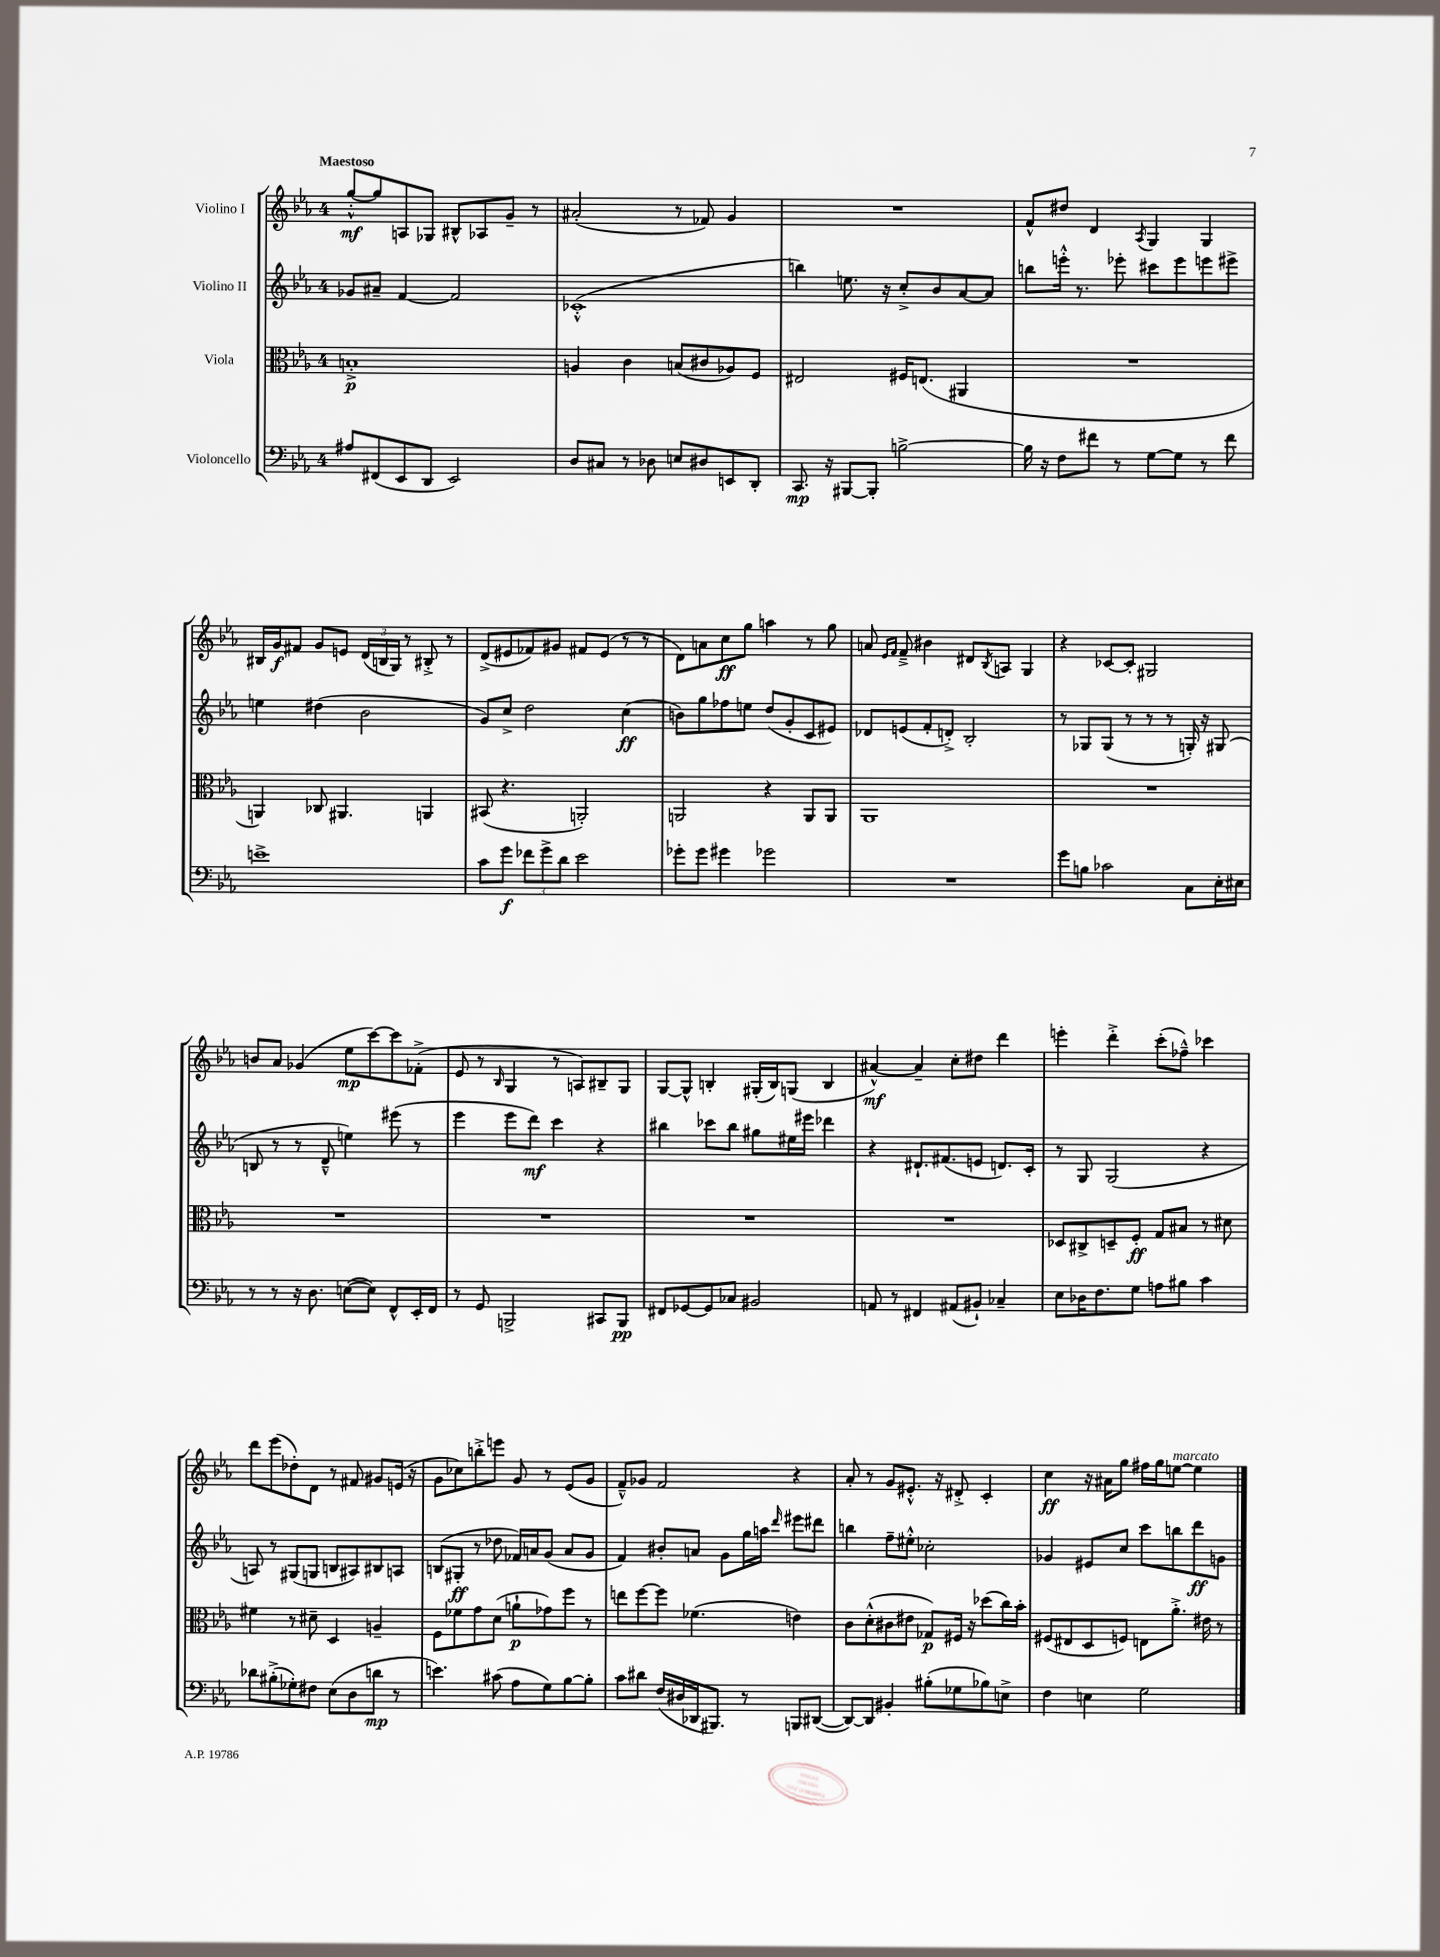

**kern	**dynam	**kern	**dynam	**kern	**dynam	**kern	**dynam
*part4	*part4	*part3	*part3	*part2	*part2	*part1	*part1
*staff4	*staff4	*staff3	*staff3	*staff2	*staff2	*staff1	*staff1
*I"Violoncello	*	*I"Viola	*	*I"Violino II	*	*I"Violino I	*
*clefF4	*	*clefC3	*	*clefG2	*	*clefG2	*
*k[b-e-a-]	*	*k[b-e-a-]	*	*k[b-e-a-]	*	*k[b-e-a-]	*
*M4/4	*	*M4/4	*	*M4/4	*	*M4/4	*
=1	=1	=1	=1	=1	=1	=1	=1
!	!	!	!	!	!	!LO:TX:a:B:t=Maestoso	!
8A#X/L	.	1Bn'^	p	8g-X/L	.	[8gg'^^/L	mf
(8FF#X/	.	.	.	8a#X~/J	.	8gg/]	.
8EE-/	.	.	.	[4f/	.	8An/	.
8DD/J	.	.	.	.	.	8G-X/J	.
2EE-/)	.	.	.	2f/]	.	8B#X^^/L	.
.	.	.	.	.	.	8A-X/	.
.	.	.	.	.	.	8g~/J	.
.	.	.	.	.	.	8r	.
=2	=2	=2	=2	=2	=2	=2	=2
8D/L	.	4An/	.	(1c-X'^^	.	(2a#X'/	.
8C#X/J	.	.	.	.	.	.	.
8r	.	4c\	.	.	.	.	.
8D-X\	.	.	.	.	.	.	.
8En/L	.	(8Bn/L	.	.	.	8r	.
8D#X/	.	8c#X/	.	.	.	8f-X/)	.
8EEn/	.	8A-X/)	.	.	.	4g/	.
8DD'/J	.	8F/J	.	.	.	.	.
=3	=3	=3	=3	=3	=3	=3	=3
8.CC/	mp	2E#X/	.	4bbn\)	.	1r	.
16r	.	.	.	.	.	.	.
[8BBB#X/L	.	.	.	8.een\	.	.	.
8BBB#'/J]	.	.	.	.	.	.	.
.	.	.	.	16r	.	.	.
[2Bn^\	.	16F#X/KL	.	8cc'^/L	.	.	.
.	.	(8.En/J	.	.	.	.	.
.	.	.	.	8b-/	.	.	.
.	.	4AA#X/	.	[8a-/	.	.	.
.	.	.	.	8a-/J]	.	.	.
=4	=4	=4	=4	=4	=4	=4	=4
16B\]	.	1r	.	8bbn\L	.	8f^^/L	.
16r	.	.	.	.	.	.	.
8F\L	.	.	.	16eeen'^^\Jk	.	8dd#X/J	.
.	.	.	.	8.r	.	.	.
8f#X\J	.	.	.	.	.	4d/	.
8r	.	.	.	8eee-X'\	.	.	.
.	.	.	.	.	.	8qA-/	.
[8G\L	.	.	.	8ccc#X\L	.	4G/	.
8G\J]	.	.	.	8eee-\	.	.	.
8r	.	.	.	8eeen\	.	4G/	.
8f#\	.	.	.	8eee#X^\J	.	.	.
!!LO:LB:g=z
=5	=5	=5	=5	=5	=5	=5	=5
1en^	.	4AAn/)	.	4een\	.	16B#X/LL	.
.	.	.	.	.	.	16g/J	f
.	.	.	.	.	.	8f#X/J	.
.	.	8C-X/	.	(4dd#X\	.	8g/L	.
.	.	4.AA#X/	.	.	.	8en/J	.
.	.	.	.	2b-\	.	(24d/LL	.
.	.	.	.	.	.	24Bn/	.
.	.	.	.	.	.	24G/JJ)	.
.	.	.	.	.	.	8r	.
.	.	4AAn/	.	.	.	8B#X'^/	.
.	.	.	.	.	.	8r	.
=6	=6	=6	=6	=6	=6	=6	=6
8c\L	.	(8BB#X/	.	8g/L)	.	(8d^/L	.
8g\J	f	4.r	.	8cc^/J	.	8e#X/	.
12f-X\L	.	.	.	2dd\	.	8f-X/)	.
12g^\	.	.	.	.	.	.	.
.	.	.	.	.	.	8g#X/J	.
12d\J	.	.	.	.	.	.	.
2e-\	.	2AAn'/)	.	.	.	8f#X/L	.
.	.	.	.	.	.	(8e#/J	.
.	.	.	.	(4cc\	ff	8r	.
.	.	.	.	.	.	8r	.
=7	=7	=7	=7	=7	=7	=7	=7
8g-X'\L	.	2AAn/	.	8bn\L)	.	8d\L)	.
8g-\J	.	.	.	8gg\	.	8an\	.
4g#X\	.	.	.	8ff-X\	.	8cc\	ff
.	.	.	.	8een\J	.	8gg\J	.
2g-X\	.	4r	.	(8dd/L	.	4aan\	.
.	.	.	.	8g'/	.	.	.
.	.	8AA/L	.	8c/	.	8r	.
.	.	8AA/J	.	8e#X/J)	.	8gg\	.
=8	=8	=8	=8	=8	=8	=8	=8
1r	.	1AA-	.	8d-X/L	.	8an/	.
.	.	.	.	.	.	16qqe-/LL	.
.	.	.	.	.	.	16qqf/JJ	.
.	.	.	.	(8en/	.	8f~^/	.
.	.	.	.	8f'/	.	4b#X\	.
.	.	.	.	8dn'^/J)	.	.	.
.	.	.	.	2B-'/	.	8d#X/L	.
.	.	.	.	.	.	8qB-/	.
.	.	.	.	.	.	8An/J	.
.	.	.	.	.	.	4G/	.
=9	=9	=9	=9	=9	=9	=9	=9
8g\L	.	1r	.	8r	.	4r	.
8Bn\J	.	.	.	8G-X/L	.	.	.
2c-X\	.	.	.	(8G-/J	.	[8c-X/L	.
.	.	.	.	8r	.	8c-'/J]	.
.	.	.	.	8r	.	2G#X/	.
.	.	.	.	8r	.	.	.
8C\L	.	.	.	16Gn'/)	.	.	.
.	.	.	.	16r	.	.	.
16E-'\L	.	.	.	(8G#X/	.	.	.
16E#X\JJ	.	.	.	.	.	.	.
!!LO:LB:g=z
=10	=10	=10	=10	=10	=10	=10	=10
8r	.	1r	.	8Bn/	.	8bn/L	.
8r	.	.	.	8r	.	8a-/J	.
16r	.	.	.	8r	.	(4g-X/	.
8.D\	.	.	.	.	.	.	.
.	.	.	.	8d~^^/	.	.	.
([8En\L	.	.	.	4een\)	.	8ee-\L	mp
8E\J])	.	.	.	.	.	[8ccc\)	.
8FF^^/L	.	.	.	(8eee#X\	.	8ccc\]	.
16EE-'/L	.	.	.	8r	.	(8f-X'^\J	.
16FF/JJ	.	.	.	.	.	.	.
=11	=11	=11	=11	=11	=11	=11	=11
8r	.	1r	.	4eee-\	.	8e-/	.
8GG/	.	.	.	.	.	8r	.
.	.	.	.	.	.	16qqB-/	.
2BBBn^/	.	.	.	8eee-\L	.	4G/	.
.	.	.	.	8ddd\J)	mf	.	.
.	.	.	.	4ccc\	.	8r	.
.	.	.	.	.	.	8An/L)	.
8CC#X/L	.	.	.	4r	.	8B#X~/	.
8BBB/J	pp	.	.	.	.	8G/J	.
=12	=12	=12	=12	=12	=12	=12	=12
8FF#X/L	.	1r	.	4bb#X\	.	[8G/L	.
[8GG-X/	.	.	.	.	.	8G^^/J]	.
8GG-/]	.	.	.	8ccc-X\L	.	4Bn'/	.
8C-X/J	.	.	.	8bb#\J	.	.	.
2BB#X/	.	.	.	8gg#X\L	.	(16G#X'/LL	.
.	.	.	.	.	.	16B/J)	.
.	.	.	.	16ee#X\L	.	(8Gn/J	.
.	.	.	.	16eee#X\JJ	.	.	.
.	.	.	.	4ddd-X\	.	4B/	.
=13	=13	=13	=13	=13	=13	=13	=13
8AAn/	.	1r	.	4r	.	[4a#X^^/)	mf
8r	.	.	.	.	.	.	.
4FF#X/	.	.	.	8.d#X`/L	.	4a#~/]	.
.	.	.	.	(8.f#X/	.	.	.
(8AA#X/L	.	.	.	.	.	8cc'\L	.
8BB#X`/J)	.	.	.	8en/J	.	8dd#X\J	.
4C-X~/	.	.	.	8.dn/L)	.	4ddd\	.
.	.	.	.	16c'/Jk	.	.	.
=14	=14	=14	=14	=14	=14	=14	=14
8E-\L	.	8D-X/L	.	8r	.	4eeen'\	.
16D-X\K	.	8C#X^/	.	8G/	.	.	.
8.F\	.	.	.	.	.	.	.
.	.	8Dn~/	.	(2G/	.	4ddd'^\	.
8G\J	.	8F'/J	ff	.	.	.	.
8An\L	.	8G/L	.	.	.	(8ccc'\L	.
8B#X\J	.	8B#X/J	.	.	.	8ff-X~^^\J)	.
4c\	.	8r	.	4r	.	4ccc-X\	.
.	.	8d#X\	.	.	.	.	.
!!LO:LB:g=z
=15	=15	=15	=15	=15	=15	=15	=15
8d-X\L	.	4f#X\	.	8An/)	.	8ddd\L	.
(8B#X'^\	.	.	.	8r	.	(8eee-\	.
8G-X'\)	.	8r	.	(8G#X/L	.	8dd-X'\)	.
8F#X\J	.	8d#X~\	.	8Gn/J	.	8d\J	.
(8E-\L	.	4D/	.	8Bn/L	.	8r	.
8D\	.	.	.	8A#X/)	.	8f#X/	.
8dn\J	mp	4An~/	.	8B#X/	.	8g#X/L	.
8r	.	.	.	8An/J	.	(16en/Jk	.
.	.	.	.	.	.	16r	.
=16	=16	=16	=16	=16	=16	=16	=16
4.en\)	.	8F\L	.	(8Bn/L	.	8g\L	.
.	.	8f-X\	.	8G#X'/J	ff	8cc-X\)	.
.	.	8g\	.	8r	.	8bbn'^\	.
(8c#X\	.	(8d\J	.	8dd-X\	.	8eeen\J	.
8A-\L	.	8an`\L	p	16f-X/LL)	.	8g/	.
.	.	.	.	16an/J	.	.	.
8G\)	.	8g-X\)	.	(8g/J	.	8r	.
[8B-\	.	8ff\J	.	8a/L	.	(8e-/L	.
8B-'\J]	.	8r	.	8g/J	.	8g/J	.
=17	=17	=17	=17	=17	=17	=17	=17
8c\L	.	8een\L	.	4f/)	.	8f~^^/L)	.
8d#X\J	.	[8ff\	.	.	.	8g-X/J	.
(16F/LL	.	8ff\J]	.	8b#X'/L	.	2f/	.
16D#X/	.	.	.	.	.	.	.
16DD-X/J	.	(4.f-X\	.	8an/J	.	.	.
8.BBB#X/J)	.	.	.	.	.	.	.
.	.	.	.	8g\L	.	.	.
8r	.	.	.	16gg\L	.	.	.
.	.	.	.	16aan\JJ	.	.	.
.	.	.	.	16qqddd/	.	.	.
8BBBn/L	.	4en\)	.	8eee#X\L	.	4r	.
([8DD#X/J	.	.	.	8ddd#X\J	.	.	.
=18	=18	=18	=18	=18	=18	=18	=18
8DD#/L_)	.	8c\L	.	4bbn\	.	8a-'/	.
8DD#/J]	.	(8d'^^\	.	.	.	8r	.
4BB#X'/	.	8c#X\	.	8ff~\L	.	8g/L	.
.	.	8e#X\J	.	8ee#X'^^\J	.	8.e#X'^^/J	.
(8B#X'\L	.	8G-X/L)	p	2cc-X'\	.	.	.
.	.	.	.	.	.	16r	.
8G-X\	.	16F#X/Jk	.	.	.	8d#X'^/	.
.	.	16r	.	.	.	.	.
8B-X\)	.	(8dd-X\L	.	.	.	4c'/	.
8En^\J	.	16cc\L)	.	.	.	.	.
.	.	16b-'\JJ	.	.	.	.	.
=19	=19	=19	=19	=19	=19	=19	=19
4F\	.	(8F#X/L	.	4g-X/	.	4cc\	ff
.	.	8E#X/	.	.	.	.	.
4En\	.	8D/	.	8e#X/L	.	16r	.
.	.	.	.	.	.	16a#X\KL	.
.	.	8Fn/J)	.	8cc/J	.	8gg\J	.
2G\	.	8En\L	.	8ccc\L	.	16ff#X\LL	.
.	.	.	.	.	.	16gg\J	.
!	!	!	!	!	!	!LO:TX:a:i:t=marcato	!
.	.	8.a-'^\J	.	8bbn\	.	[8een\J	.
.	.	.	.	8ddd\	ff	4ee\]	.
.	.	16e#X\	.	.	.	.	.
.	.	8r	.	8gn\J	.	.	.
==	==	==	==	==	==	==	==
*-	*-	*-	*-	*-	*-	*-	*-
